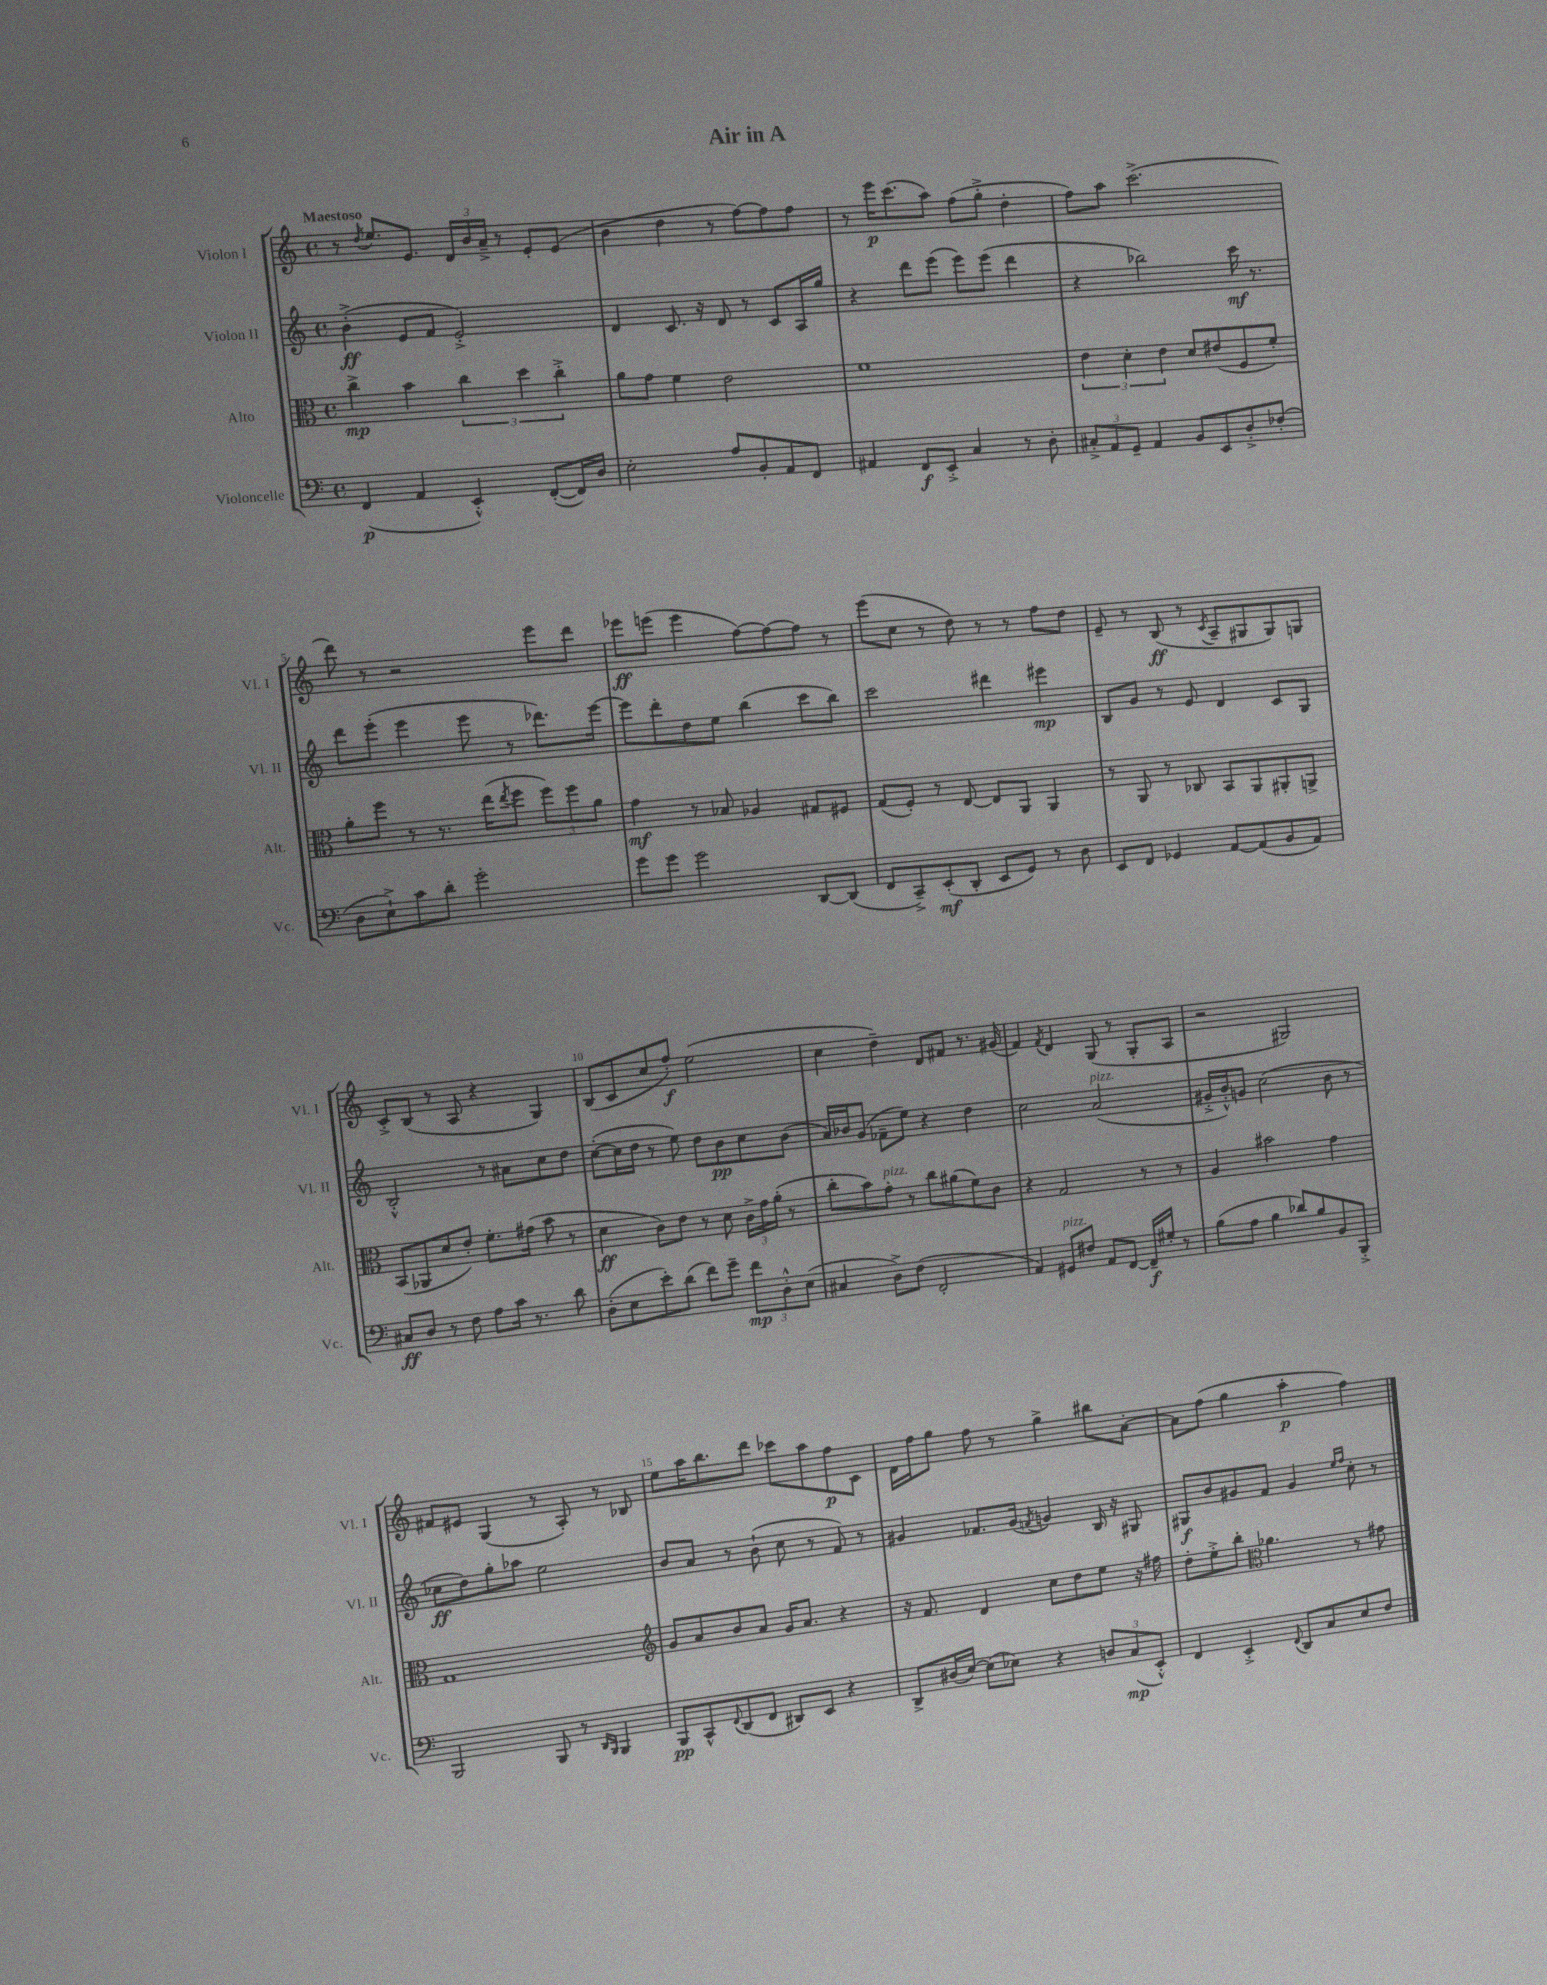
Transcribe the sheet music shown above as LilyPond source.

\header { title = "Air in A" }
<<
\new StaffGroup <<
\new Staff = "s0" \with { instrumentName = "Violon I" shortInstrumentName = "Vl. I" } {
    \clef treble \key c \major \defaultTimeSignature \time 4/4 \tempo "Maestoso"
    r8 \acciaccatura { d''8 } e''8. e'8. \tuplet 3/2 { d'16 b'16 a'16---> } r8 e'8-. e'8( |
    b'4 d''4 r8 f''8~) f''8 f''8 |
    r8 e'''16\p c'''8.( a''8) f''8( g''8-.-> d''4-. |
    f''8) a''8 c'''2.->( |
    d'''8) r8 r2 e'''8 d'''8 |
    ees'''8\ff e'''8( e'''4 f''8~) f''8~ f''8 r8 |
    e'''8( c''8 r8 d''8) r8 r8 f''8 d''8 |
    e'8-- r8 b8\ff( r8 \acciaccatura { c'8 } a8-- gis8 gis8) g8 |
    c'8-.-> b8( r8 a8 r4 g4) |
    b8( c'8 c''8 f''8-.\f) e''2( |
    c''4 d''4--) d'8 fis'8 r8. gis'16( |
    f'4) \acciaccatura { f'8 } d'4 g8( r8 g8-. a8 |
    r2 gis2) |
    fis'8 eis'8 g4( r8 a8-.) r8 bes8 |
    e''8 a''16 b''8. d'''8 ces'''8 a''8 f''8\p c'8 |
    d'16 f''16 g''8 f''8 r8 g''4-> bis''8 a'8~-. |
    a'8 f''8( g''4 a''4-.\p f''4) \bar "|." |
}
\new Staff = "s1" \with { instrumentName = "Violon II" shortInstrumentName = "Vl. II" } {
    \clef treble \key c \major \defaultTimeSignature \time 4/4
    b'4-.->\ff( e'8 f'8 e'2-.->) |
    d'4 c'8. r16 d'8 r8 c'8 a16 g''16 |
    r4 d'''8 e'''8( e'''8) e'''8( d'''4 |
    r4 bes''2) c'''16\mf r8. |
    d'''8 e'''8-.( e'''4 e'''8 r8 des'''8.) e'''16~ |
    e'''8 d'''8-. d''8 e''8 b''4( c'''8 b''8) |
    c'''2 dis'''4 eis'''4\mp |
    b8 g'8 r8 e'8 d'4 c'8 g8 |
    b2-.-^ r8 ais'8 c''8 d''8 |
    c''8~-.( c''16 d''16 r8 e''8) d''8 b'8\pp c''8 b'8( |
    a'16) bes'16 g'8( fes'8-- e''8) r4 d''4 |
    c''2 a'2^\markup { \italic "pizz." }( |
    gis'16-.-> b'16-.-^) g'8 c''2( b'8 r8 |
    ces''8\ff d''8) g''8-. aes''8 e''2 |
    b'8 a'8 r8 b'8-!( c''8 r8 f'8) r8 |
    gis'4 fes'8. gis'16( \acciaccatura { f'8 } g'4) b16 r16 gis8 |
    gis8\f b'8 gis'8 f'8 gis'4 \grace { e''16 f''16 } c''8-. r8 \bar "|." |
}
\new Staff = "s2" \with { instrumentName = "Alto" shortInstrumentName = "Alt." } {
    \clef alto \key c \major \defaultTimeSignature \time 4/4
    c''4->\mp b'4 \tuplet 3/2 { c''4 d''4 c''4-.-> } |
    a'8 g'8 f'4 e'2 |
    f'1 |
    \tuplet 3/2 { e'4 d'4-. e'4 } d'8 eis'8( f8 f'8-.) |
    a'8-. f''8 r8 r8. e''16( \acciaccatura { e''8 } f''8 \tuplet 3/2 { f''8) f''8 a'8 } |
    g'4\mf r8 bes8 aes4 gis8 fis8 |
    g8( f8-.) r8 e8~ e8 a,8 a,4 |
    r8 a,8 r8 ces8 b,8 a,8 ais,8-. a,8-> |
    b,8( aes,8 d'8 e'8-.) f'8.-. gis'16( b'8 r8 |
    d'4\ff c'8) e'8 r8 d'8 \tuplet 3/2 { c'16-> g'16 a'16-.( } r8 |
    c''8-. b'8) g'8-.^\markup { \italic "pizz." } r8 c''8 ais'8( f'8) c'8 |
    r4 g2 r8 r8 |
    a4 bis'2 g'4 |
    g1 |
    \clef treble g'8 a'8 b'8 a'8 g'16 a'8. r4 |
    r16 f'8. d'4 c''8 d''8 e''8 r16 fis''16 |
    d''8-. e''8-.-> b''8-. \clef alto aes'4. r8 gis'8 \bar "|." |
}
\new Staff = "s3" \with { instrumentName = "Violoncelle" shortInstrumentName = "Vc." } {
    \clef bass \key c \major \defaultTimeSignature \time 4/4
    f,4\p( a,4 e,4-.-^) f,8~-.( f,16) d16 |
    e2-. a8 b,8-. a,8 f,8 |
    ais,4 f,8\f e,8-.-> c4 r8 d8-. |
    \tuplet 3/2 { cis8-.-> a,8 g,8-- } a,4 b,8 e,8 d8-.-> fes8-.( |
    d8 e8-!->) c'8 d'8-. g'2-. |
    g'8 g'8 g'2 d,8~ d,8( |
    f,8 c,8--->) e,8-.\mf( d,8-. e,8 g,8) r8 d8 |
    e,8 f,8 ges,4 a,8~ a,8( b,8 a,8) |
    cis8\ff d8 r8 f8 a8 c'16 r8. d'8 |
    d8-.( e8 e'8-.) d'8( f'8) g'8-- \tuplet 3/2 { f'8\mp d8-.-^ e8( } |
    cis4 d8->) f8( f,2-. |
    a,4) gis,8^\markup { \italic "pizz." } fis8 a,8 f,8~ f,16--\f gis16-. r8 |
    b8( a8 b4 des'8) b8 b,8 b,,8-.-> |
    b,,2 b,,8 r8 \grace { d,16 b,,16 } b,,4 |
    b,,8\pp c,8-^ \appoggiatura { f,8 } d,8( f,8 dis,8) e,8 r4 |
    d,8-> dis16( e16~) e8( ees8) r4 \tuplet 3/2 { d8 c8\mp( e,8-.-^) } |
    f,4 e,4-.-> \appoggiatura { f,8 } d,8 c8 e8 f8 \bar "|." |
}
>>
>>
\layout { \context { \Score \override BarNumber.break-visibility = ##(#f #t #t) barNumberVisibility = #(every-nth-bar-number-visible 5) } }
